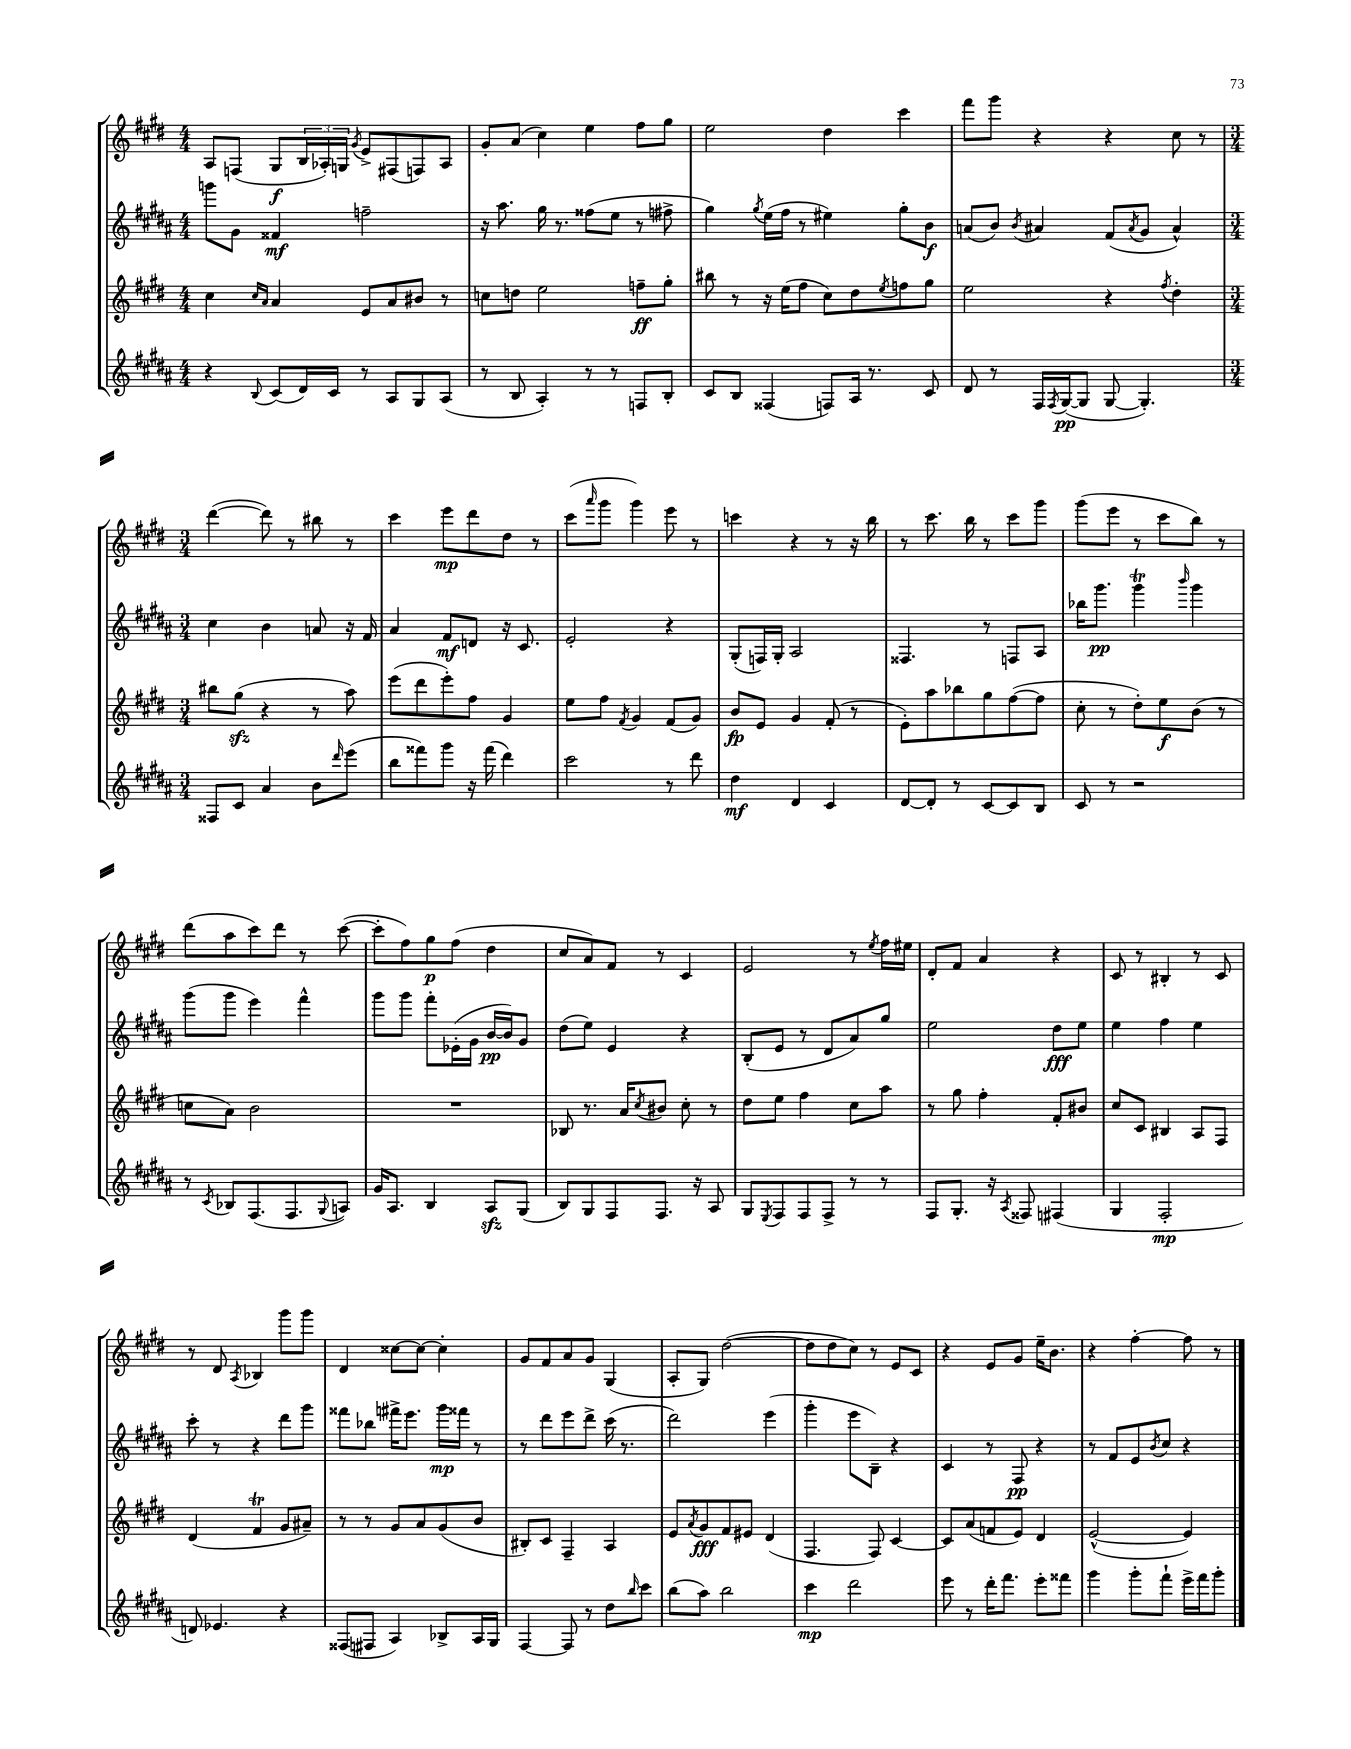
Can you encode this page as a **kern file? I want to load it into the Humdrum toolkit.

**kern	**dynam	**kern	**dynam	**kern	**dynam	**kern	**dynam
*part4	*part4	*part3	*part3	*part2	*part2	*part1	*part1
*staff4	*staff4	*staff3	*staff3	*staff2	*staff2	*staff1	*staff1
*clefG2	*	*clefG2	*	*clefG2	*	*clefG2	*
*k[f#c#g#d#a#]	*	*k[f#c#g#d#]	*	*k[f#c#g#d#a#]	*	*k[f#c#g#d#]	*
*M4/4	*	*M4/4	*	*M4/4	*	*M4/4	*
=18	=18	=18	=18	=18	=18	=18	=18
4r	.	4cc#\	.	8gggn\L	.	8A/L	.
.	.	.	.	8g#\J	.	(8Fn/J	.
.	.	16qqcc#/LL	.	.	.	.	.
8qqB/	.	16qqa/JJ	.	.	.	.	.
(8c#/L	.	4a/	.	4f##X/	mf	8G#/L	f
16d#/L)	.	.	.	.	.	24B/L	.
.	.	.	.	.	.	24A-X'/)	.
16c#/JJ	.	.	.	.	.	.	.
.	.	.	.	.	.	24Gn/JJ	.
.	.	.	.	.	.	8qg#/	.
8r	.	8e/L	.	2ffn~\	.	8e^/L	.
8A#/L	.	8a/	.	.	.	(8F#X/	.
8G#/	.	8b#X/J	.	.	.	8Fn/)	.
(8A#/J	.	8r	.	.	.	8A-/J	.
=19	=19	=19	=19	=19	=19	=19	=19
8r	.	8ccn\L	.	16r	.	8g#'/L	.
.	.	.	.	8.aa#\	.	.	.
8B/	.	8ddn\J	.	.	.	(8a/J	.
4A#'/)	.	2ee\	.	16gg#\	.	4cc#\)	.
.	.	.	.	8.r	.	.	.
8r	.	.	.	(8ff##X\L	.	4ee\	.
8r	.	.	.	8ee\J	.	.	.
8Fn/L	.	8ffn~\L	ff	8r	.	8ff#\L	.
8B'/J	.	8gg#'\J	.	8ff#X^\	.	8gg#\J	.
=20	=20	=20	=20	=20	=20	=20	=20
8c#/L	.	8bb#X\	.	4gg#\)	.	2ee\	.
8B/J	.	8r	.	.	.	.	.
.	.	.	.	8qgg#/	.	.	.
(4F##X/	.	16r	.	(16ee\LL	.	.	.
.	.	(16ee\KL	.	16ff#\JJ	.	.	.
.	.	8ff#\J	.	8r	.	.	.
8Fn/L)	.	8cc#\L)	.	4ee#X\)	.	4dd#\	.
16A#/Jk	.	8dd#\	.	.	.	.	.
8.r	.	.	.	.	.	.	.
.	.	8qee/	.	.	.	.	.
.	.	8ffn\	.	8gg#'\L	.	4ccc#\	.
8c#/	.	8gg#\J	.	8b\J	f	.	.
=21	=21	=21	=21	=21	=21	=21	=21
8d#/	.	2ee\	.	(8an/L	.	8fff#\L	.
8r	.	.	.	8b/J)	.	8ggg#\J	.
.	.	.	.	8qb/	.	.	.
16F#/LL	.	.	.	4a#X/	.	4r	.
8qF#/	.	.	.	.	.	.	.
([16G#/J	pp	.	.	.	.	.	.
8G#/J]	.	.	.	.	.	.	.
[8G#/	.	4r	.	(8f#/L	.	4r	.
.	.	.	.	8qa#/	.	.	.
4.G#'/])	.	.	.	8g#/J	.	.	.
.	.	8qff#/	.	.	.	.	.
.	.	4dd#'\	.	4a#^^/)	.	8cc#\	.
.	.	.	.	.	.	8r	.
!!LO:LB:g=z
=22	=22	=22	=22	=22	=22	=22	=22
*M3/4	*	*M3/4	*	*M3/4	*	*M3/4	*
8F##X/L	.	8bb#X\L	.	4cc#\	.	([4ddd#\	.
8c#/J	.	(8gg#zz\J	.	.	.	.	.
4a#/	.	4r	.	4b\	.	8ddd#\])	.
.	.	.	.	.	.	8r	.
8b\L	.	8r	.	8an/	.	8bb#X\	.
16qqddd#/	.	.	.	.	.	.	.
(8eee\J	.	8aa\)	.	16r	.	8r	.
.	.	.	.	16f#/	.	.	.
=23	=23	=23	=23	=23	=23	=23	=23
8bb\L	.	(8eee\L	.	4a#/	.	4ccc#\	.
8fff##X\)	.	8ddd#\	.	.	.	.	.
8ggg#\J	.	8eee'\)	.	8f#/L	mf	8eee\L	mp
16r	.	8ff#\J	.	8dn/J	.	8ddd#\	.
(16fff##\	.	.	.	.	.	.	.
4ddd#\)	.	4g#/	.	16r	.	8dd#\J	.
.	.	.	.	8.c#/	.	.	.
.	.	.	.	.	.	8r	.
=24	=24	=24	=24	=24	=24	=24	=24
2ccc#\	.	8ee\L	.	2e'/	.	(8ccc#\L	.
.	.	.	.	.	.	16qqaaa/	.
.	.	8ff#\J	.	.	.	8ggg#\J	.
.	.	8qf#/	.	.	.	.	.
.	.	4g#/	.	.	.	4ggg#\)	.
8r	.	(8f#/L	.	4r	.	8eee\	.
8ddd#\	.	8g#/J)	.	.	.	8r	.
=25	=25	=25	=25	=25	=25	=25	=25
4dd#\	mf	8b/L	fp	(8G#'/L	.	4cccn\	.
.	.	8e/J	.	16Fn/L)	.	.	.
.	.	.	.	16G#'/JJ	.	.	.
4d#/	.	4g#/	.	2A#/	.	4r	.
4c#/	.	(8f#'/	.	.	.	8r	.
.	.	8r	.	.	.	16r	.
.	.	.	.	.	.	16bb\	.
=26	=26	=26	=26	=26	=26	=26	=26
[8d#/L	.	8e'\L)	.	4.F##X/	.	8r	.
8d#'/J]	.	8aa\	.	.	.	8.ccc#\	.
8r	.	8bb-X\	.	.	.	.	.
.	.	.	.	.	.	16bb\	.
[8c#/L	.	8gg#\	.	8r	.	8r	.
8c#/]	.	([8ff#\	.	8Fn/L	.	8ccc#\L	.
8B/J	.	8ff#\J]	.	8A#/J	.	8ggg#\J	.
=27	=27	=27	=27	=27	=27	=27	=27
8c#/	.	8cc#'\	.	16bb-X\KL	.	(8ggg#\L	.
.	.	.	.	8.ggg#\J	pp	.	.
8r	.	8r	.	.	.	8eee\J	.
2r	.	8dd#'\L)	.	4ggg#T\	.	8r	.
.	.	8ee\	f	.	.	8ccc#\L	.
.	.	.	.	16qqbbb/	.	.	.
.	.	(8b\J	.	4ggg#\	.	8bb\J)	.
.	.	8r	.	.	.	8r	.
!!LO:LB:g=z
=28	=28	=28	=28	=28	=28	=28	=28
8r	.	8ccn\L	.	(8ggg#\L	.	(8ddd#\L	.
8qc#/	.	.	.	.	.	.	.
8B-X/L	.	8a\J)	.	8ggg#\J	.	8aa\	.
(8.F#/	.	2b\	.	4eee\)	.	8ccc#\)	.
.	.	.	.	.	.	8ddd#\J	.
8.F#/	.	.	.	.	.	.	.
.	.	.	.	4fff#^^\	.	8r	.
8qqG#/	.	.	.	.	.	.	.
8An/J)	.	.	.	.	.	([8ccc#\	.
=29	=29	=29	=29	=29	=29	=29	=29
16g#/KL	.	2.r	.	8ggg#\L	.	8ccc#'\L]	.
8.A#/J	.	.	.	.	.	.	.
.	.	.	.	8ggg#\J	.	8ff#\)	.
4B/	.	.	.	8fff#'\L	.	8gg#\	p
.	.	.	.	(16e-X'\L	.	(8ff#\J	.
.	.	.	.	16g#\JJ	.	.	.
8A#zz/L	.	.	.	[16b/LL	pp	4dd#\	.
.	.	.	.	16b/J])	.	.	.
(8G#/J	.	.	.	8g#/J	.	.	.
=30	=30	=30	=30	=30	=30	=30	=30
8B/L)	.	8B-X/	.	(8dd#\L	.	8cc#/L	.
8G#/	.	8.r	.	8ee\J)	.	8a/)	.
8F#/	.	.	.	4e/	.	8f#/J	.
.	.	16a/KL	.	.	.	.	.
.	.	8qcc#/	.	.	.	.	.
8.F#/J	.	8b#X/J	.	.	.	8r	.
.	.	8cc#'\	.	4r	.	4c#/	.
16r	.	.	.	.	.	.	.
8A#/	.	8r	.	.	.	.	.
=31	=31	=31	=31	=31	=31	=31	=31
8G#/L	.	8dd#\L	.	(8B'/L	.	2e/	.
8qE/	.	.	.	.	.	.	.
8F#/	.	8ee\J	.	8e/J	.	.	.
8F#/	.	4ff#\	.	8r	.	.	.
8F#^/J	.	.	.	8d#/L	.	.	.
8r	.	8cc#\L	.	8a#/)	.	8r	.
.	.	.	.	.	.	8qee/	.
8r	.	8aa\J	.	8gg#/J	.	16ff#\LL	.
.	.	.	.	.	.	16ee#X\JJ	.
=32	=32	=32	=32	=32	=32	=32	=32
8F#/L	.	8r	.	2ee\	.	8d#'/L	.
8.G#'/J	.	8gg#\	.	.	.	8f#/J	.
.	.	4ff#'\	.	.	.	4a/	.
16r	.	.	.	.	.	.	.
8qA#/	.	.	.	.	.	.	.
8F##X/	.	.	.	.	.	.	.
(4F#X/	.	8f#'/L	.	8dd#\L	fff	4r	.
.	.	8b#X/J	.	8ee\J	.	.	.
=33	=33	=33	=33	=33	=33	=33	=33
4G#/	.	8cc#/L	.	4ee\	.	8c#/	.
.	.	8c#/J	.	.	.	8r	.
2F#'/	mp	4B#X/	.	4ff#\	.	4B#X'/	.
.	.	8A/L	.	4ee\	.	8r	.
.	.	8F#/J	.	.	.	8c#/	.
!!LO:LB:g=z
=34	=34	=34	=34	=34	=34	=34	=34
8dn/)	.	(4d#/	.	8ccc#'\	.	8r	.
4.e-X/	.	.	.	8r	.	8d#/	.
.	.	.	.	.	.	8qA/	.
.	.	4f#T/	.	4r	.	4B-X/	.
4r	.	8g#/L	.	8ddd#\L	.	8ggg#\L	.
.	.	8a#X~/J)	.	8ggg#\J	.	8ggg#\J	.
=35	=35	=35	=35	=35	=35	=35	=35
(8F##X/L	.	8r	.	8fff##X\L	.	4d#/	.
8F#X/J	.	8r	.	8bb-X\J	.	.	.
4A#/)	.	8g#/L	.	16fff#X^\KL	.	[8cc##X\L	.
.	.	.	.	8.eee\J	.	.	.
.	.	8a/	.	.	.	8cc##\J_	.
8B-X^/L	.	(8g#/	.	16ggg#\LL	mp	4cc##'\]	.
.	.	.	.	16fff##X\JJ	.	.	.
16A#/L	.	8b/J	.	8r	.	.	.
16G#/JJ	.	.	.	.	.	.	.
=36	=36	=36	=36	=36	=36	=36	=36
[4F#/	.	8B#X'/L)	.	8r	.	8g#/L	.
.	.	8c#/J	.	8ddd#\L	.	8f#/	.
8F#/]	.	4F#~/	.	8eee\	.	8a/	.
8r	.	.	.	8ddd#^\J	.	8g#/J	.
8dd#\L	.	4A/	.	(16ccc#\	.	(4G#/	.
.	.	.	.	8.r	.	.	.
16qqbb/	.	.	.	.	.	.	.
8ccc#\J	.	.	.	.	.	.	.
=37	=37	=37	=37	=37	=37	=37	=37
(8bb\L	.	8e/L	.	2ddd#\)	.	8A'/L	.
.	.	8qa/	.	.	.	.	.
8aa#\J)	.	8g#/	fff	.	.	8G#/J)	.
2bb\	.	8f#/	.	.	.	([2dd#\	.
.	.	8e#X/J	.	.	.	.	.
.	.	(4d#/	.	(4eee\	.	.	.
=38	=38	=38	=38	=38	=38	=38	=38
4ccc#\	mp	4.F#/	.	4ggg#'\	.	8dd#\L]	.
.	.	.	.	.	.	8dd#\	.
2ddd#\	.	.	.	8eee\L	.	8cc#\J)	.
.	.	8F#/)	.	8B~\J)	.	8r	.
.	.	[4c#/	.	4r	.	8e/L	.
.	.	.	.	.	.	8c#/J	.
=39	=39	=39	=39	=39	=39	=39	=39
8eee\	.	8c#/L]	.	4c#/	.	4r	.
8r	.	(8a/	.	.	.	.	.
16ddd#'\KL	.	8fn/	.	8r	.	8e/L	.
8.fff#\J	.	.	.	.	.	.	.
.	.	8e/J)	.	8F#/	pp	8g#/J	.
8eee'\L	.	4d#/	.	4r	.	16ee~\KL	.
.	.	.	.	.	.	8.b\J	.
8fff##X\J	.	.	.	.	.	.	.
=40	=40	=40	=40	=40	=40	=40	=40
4ggg#\	.	([2e^^/	.	8r	.	4r	.
.	.	.	.	8f#/L	.	.	.
8ggg#'\L	.	.	.	8e/	.	[4ff#'\	.
.	.	.	.	8qb/	.	.	.
8fff#`\J	.	.	.	8cc#/J	.	.	.
16eee^\LL	.	4e/])	.	4r	.	8ff#\]	.
16fff#\J	.	.	.	.	.	.	.
8ggg#'\J	.	.	.	.	.	8r	.
==	==	==	==	==	==	==	==
*-	*-	*-	*-	*-	*-	*-	*-
